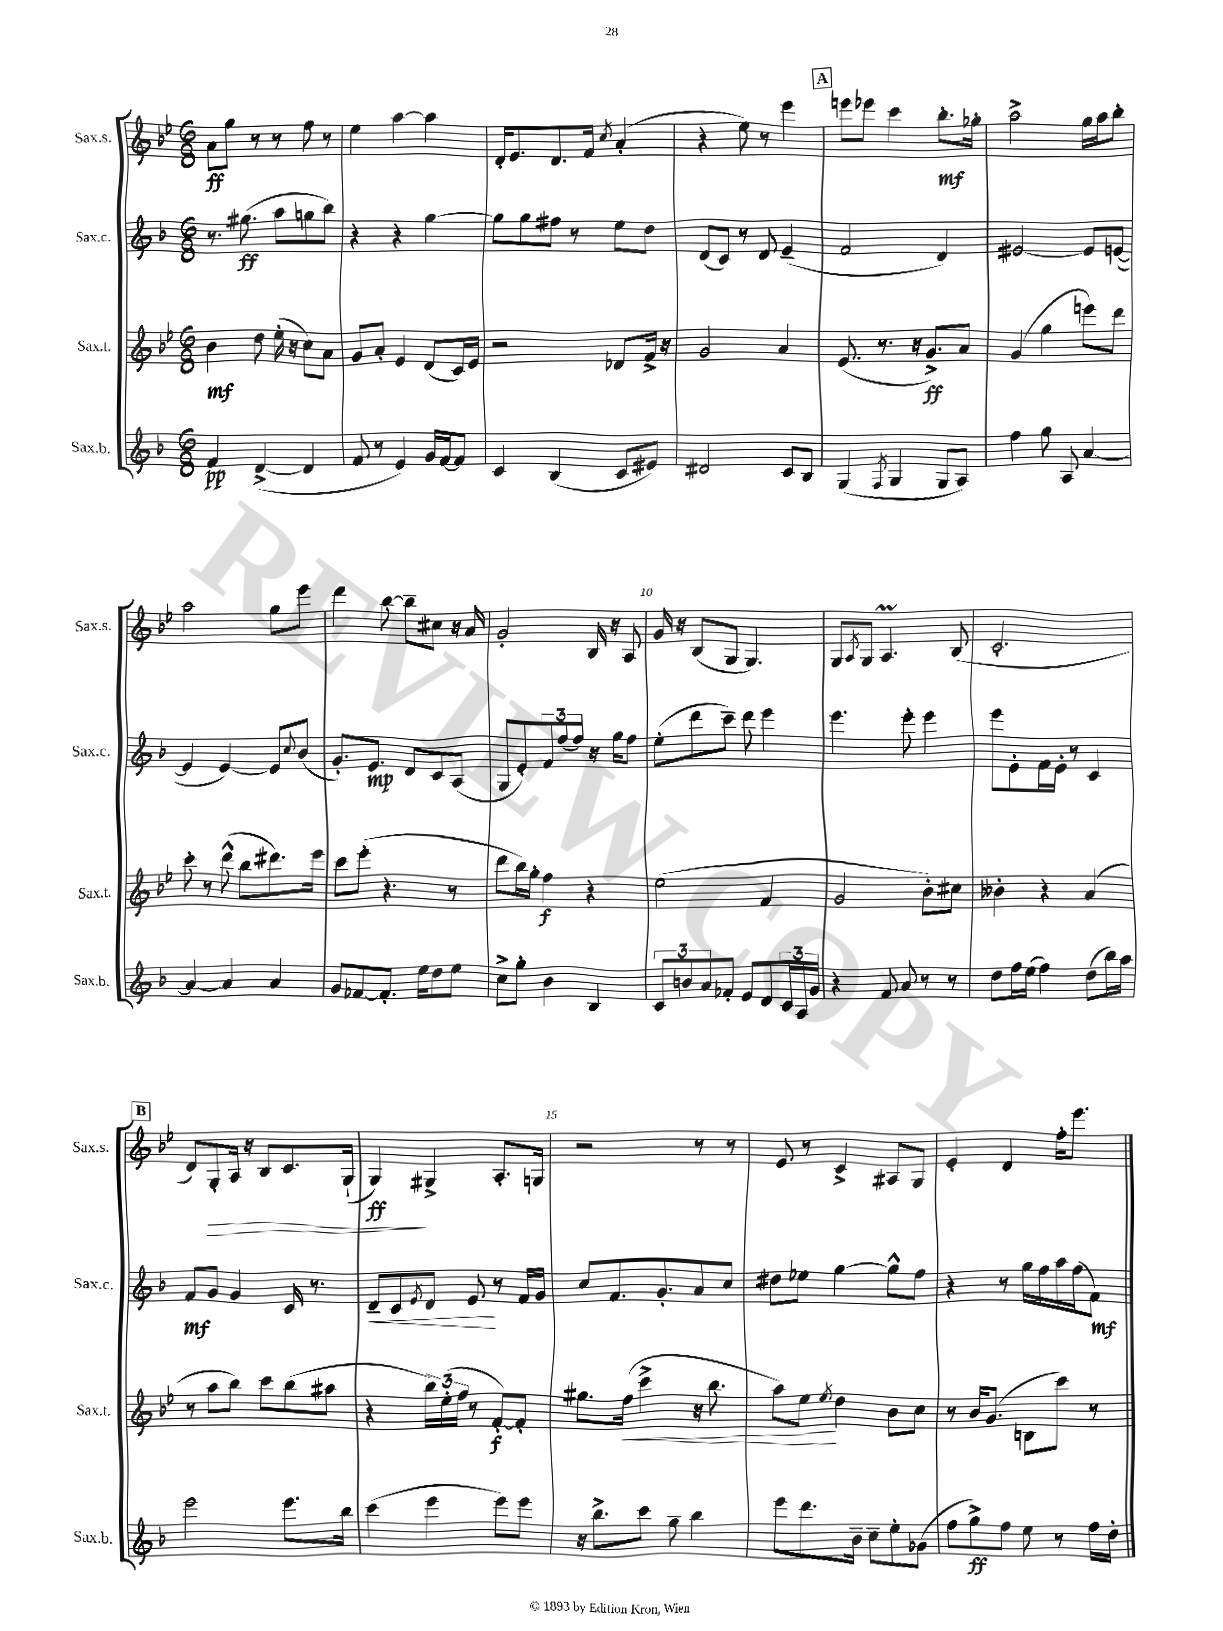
<<
\new StaffGroup <<
\new Staff = "s0" \with { instrumentName = "Sax.s." shortInstrumentName = "Sax.s." } {
    \clef treble \key bes \major \numericTimeSignature \time 6/8
    a'8\ff g''8 r8 r8 f''8 r8 |
    ees''4 a''4~ a''4 |
    d'16-. ees'8. d'8. f'16 \acciaccatura { c''8 } a'4-.( |
    r4 ees''8) r8 ees'''4 |
    \mark \markup { \box "A" } e'''8 ees'''8 c'''4 bes''8.-.\mf ges''16-. |
    a''2-> g''16 a''16 bes''8-. |
    a''2 g''8 ees'''8 |
    d'''4 bes''8~ bes''8-- cis''8 r16 a'16 |
    g'2-. bes16 r16 a8 |
    g'16 r16 bes8( g8 g4.) |
    g8 \acciaccatura { a8 } g8 a4.\prall bes8( |
    c'2.-. |
    \mark \markup { \box "B" } d'8) g8-.\> a16 r16 bes8 c'8. g16-!( |
    g4\ff\!) gis4-> a8.-. g16 |
    r2 r8 r8 |
    ees'8 r8 c'4-> ais8 g8 |
    ees'4-. d'4 f''16-. ees'''8. \bar "|." |
}
\new Staff = "s1" \with { instrumentName = "Sax.c." shortInstrumentName = "Sax.c." } {
    \clef treble \key f \major \numericTimeSignature \time 6/8
    r8. gis''8.\ff( a''8 g''8 bes''8) |
    r4 r4 g''4~ |
    g''8 g''8 fis''8 r8 e''8 d''8 |
    d'8( c'8) r8 d'8 e'4--( |
    \mark \markup { \box "A" } f'2 d'4) |
    eis'2~ eis'8 e'8~( |
    e'4 e'4~) e'8 \appoggiatura { c''8 } bes'8( |
    g'8.-.) e'8.\mp d'8 c'8 a8( |
    g8 e'8-.) \tuplet 3/2 { f'8 f''8( f''8) } r16 g''16 f''8 |
    e''8-.( d'''8 c'''8--) d'''8 e'''4 |
    e'''4. e'''8-. e'''4 |
    e'''8 e'8-. f'16 e'16-. r8 c'4 |
    \mark \markup { \box "B" } f'8\mf g'8 g'4 c'16 r8. |
    d'8--\< c'8 \acciaccatura { e'8 } d'8 e'8\! r8 f'16 g'16 |
    c''8 f'8. g'8.-. a'8 c''8 |
    dis''8 ees''8 g''4~ g''8-^ f''8 |
    r4 r8 g''16 f''16 a''16 f''16( f'8\mf) \bar "|." |
}
\new Staff = "s2" \with { instrumentName = "Sax.t." shortInstrumentName = "Sax.t." } {
    \clef treble \key bes \major \numericTimeSignature \time 6/8
    bes'4\mf d''8 ees''16-.( r16 c''8) a'8 |
    g'8 a'8-. ees'4 d'8( c'16) ees'16 |
    r2 des'8 f'16-> r16 |
    g'2 a'4 |
    \mark \markup { \box "A" } ees'8.( r8. r16 g'8.->\ff) a'8 |
    g'4( g''4 e'''8) d'''8 |
    c'''8-. r8 d'''8-^( bes''8 dis'''8.) ees'''16 |
    c'''8 ees'''8-.( r4. r8 |
    d'''8 bes''16) g''16-. f''4\f r4 |
    ees''2( f'4 |
    g'2 bes'8-.) cis''8 |
    beses'4-. r4 a'4( |
    \mark \markup { \box "B" } r8 a''8 bes''8) c'''8 bes''8( ais''8 |
    r4 \tuplet 3/2 { bes''16) ees''16-.( f''16 } r8 f'8~-.\f) f'8-. |
    gis''8. f''16\<( c'''4-> r16 bes''8. |
    a''8) ees''8\! \acciaccatura { ees''8 } d''4 bes'8 c''8 |
    r8 bes'16 g'8.( b8 c'''8) r8 \bar "|." |
}
\new Staff = "s3" \with { instrumentName = "Sax.b." shortInstrumentName = "Sax.b." } {
    \clef treble \key f \major \numericTimeSignature \time 6/8
    f'4\pp d'4~->( d'4 |
    f'8 r8 e'4) g'16 f'16~ f'8 |
    c'4 bes4( c'8 eis'8) |
    dis'2 c'8 bes8 |
    \mark \markup { \box "A" } g4( \acciaccatura { f8 } g4 g8 a8) |
    f''4 g''8 a8 a'4~ |
    a'4~ a'4 a'4 |
    g'8 fes'8~ fes'8.-. e''16 d''8 e''8 |
    c''8-> g''8-. bes'4 bes4 |
    \tuplet 3/2 { c'8 b'8 a'8 } fes'8-. e'8 d'8 \tuplet 3/2 { c'16 a16 g'16 } |
    r4 f'8 a'8 r8 r8 |
    d''8 f''16 e''16( f''4) d''8( bes''16) a''16 |
    \mark \markup { \box "B" } e'''2 e'''8. bes''16 |
    c'''4( e'''4 e'''8) e'''8 |
    r16 bes''8.-> c'''8 g''8-- bes''4 |
    e'''8 d'''8. bes'16-- c''8-- e''8-. ges'8( |
    f''8 g''8->\ff) f''8 e''8 r8 f''16 d''16-. \bar "|." |
}
>>
>>
\layout { \context { \Score \override BarNumber.break-visibility = ##(#f #t #t) barNumberVisibility = #(every-nth-bar-number-visible 5) } }
